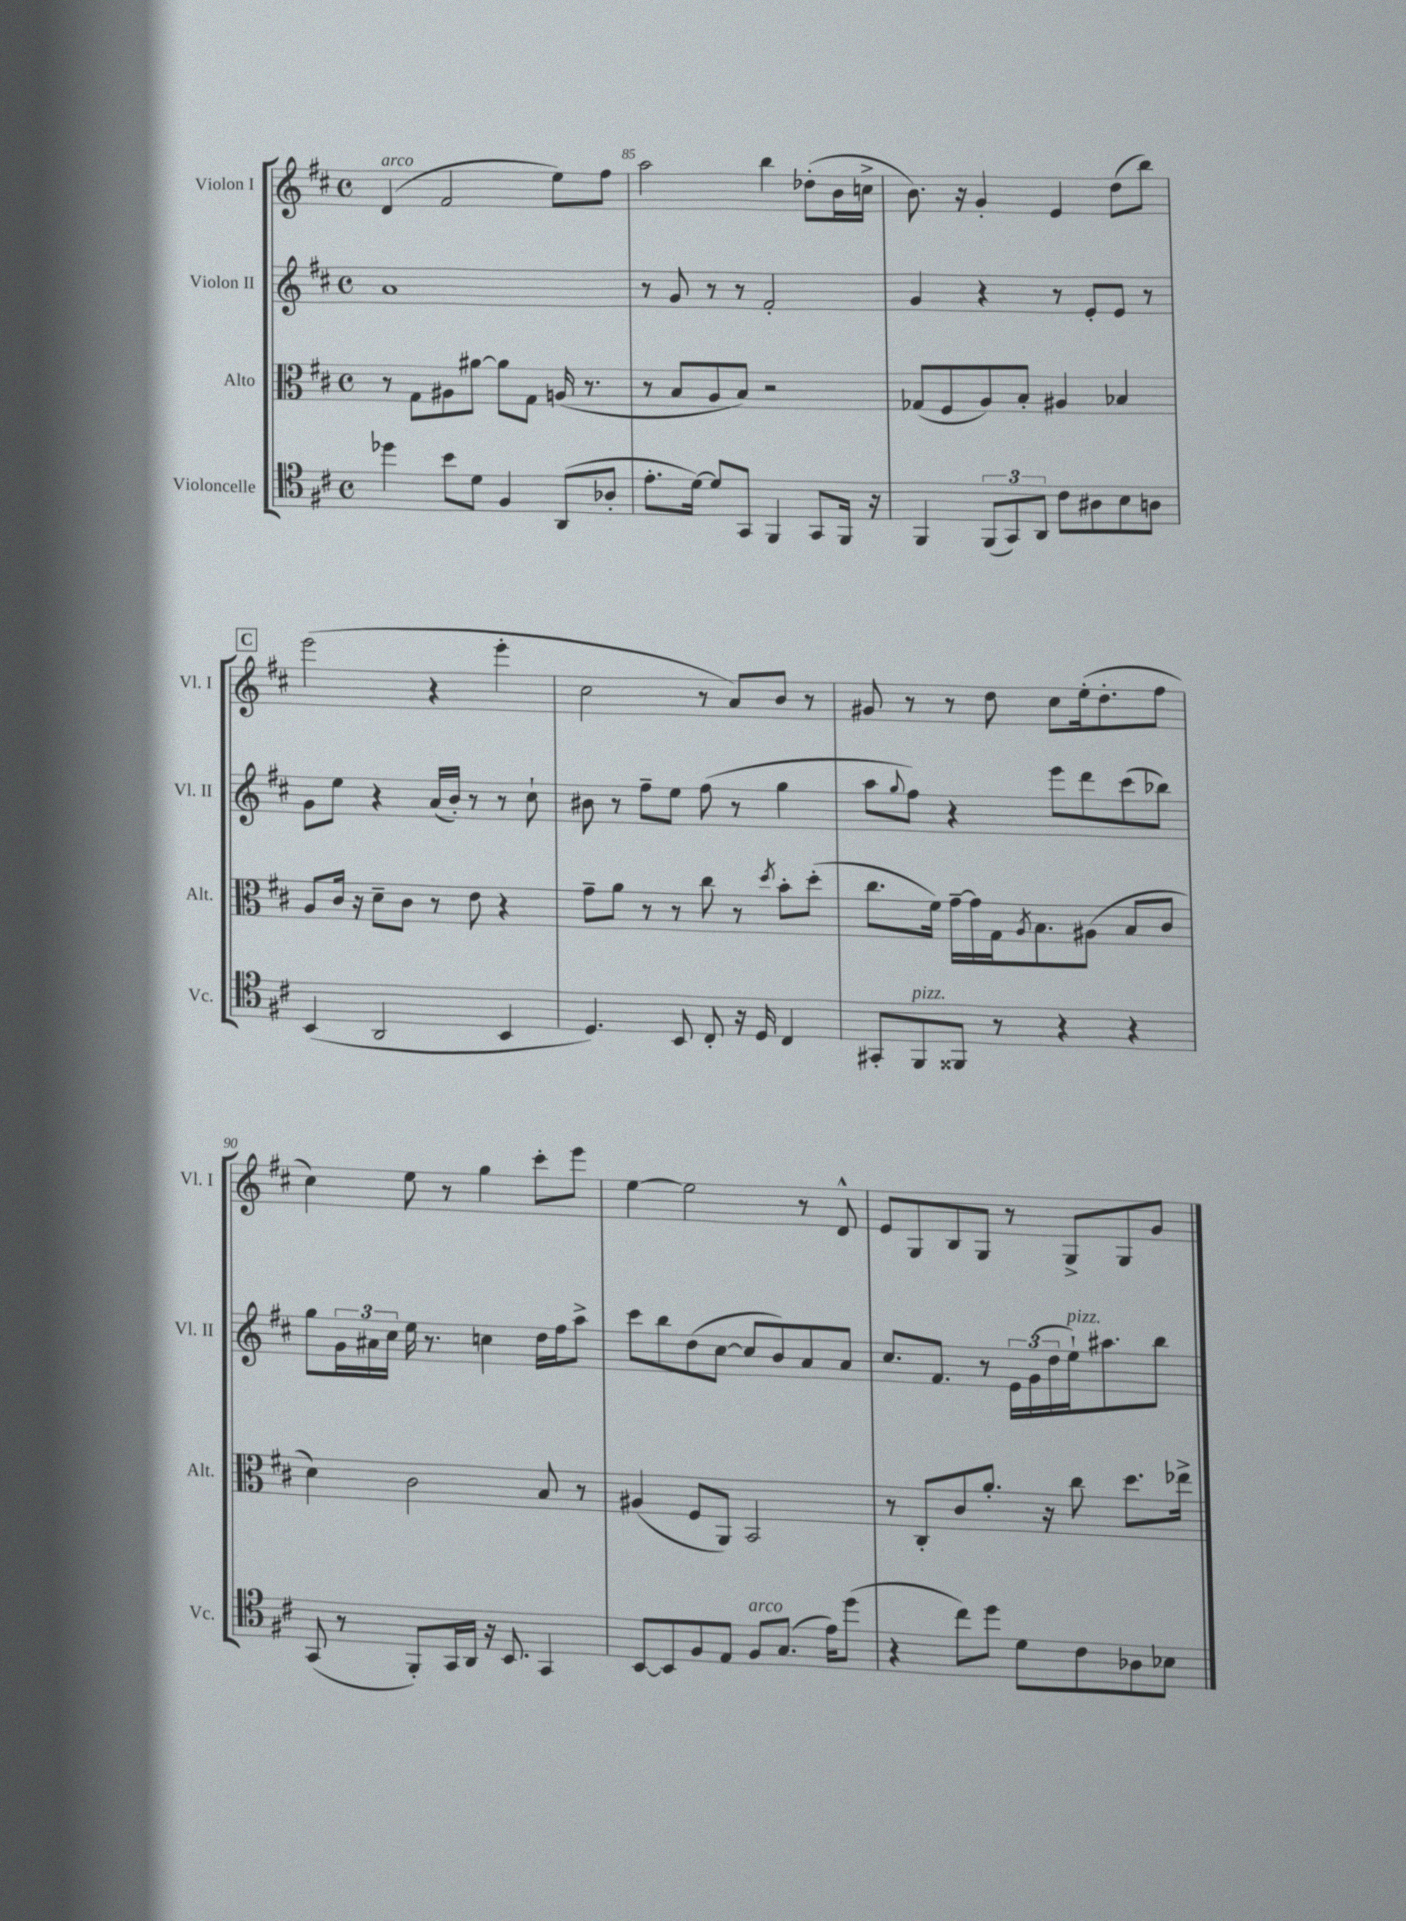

**kern	**kern	**kern	**kern
*part4	*part3	*part2	*part1
*staff4	*staff3	*staff2	*staff1
*I"Violoncelle	*I"Alto	*I"Violon II	*I"Violon I
*I'Vc.	*I'Alt.	*I'Vl. II	*I'Vl. I
*clefC4	*clefC3	*clefG2	*clefG2
*k[f#c#]	*k[f#c#]	*k[f#c#]	*k[f#c#]
*M4/4	*M4/4	*M4/4	*M4/4
*met(c)	*met(c)	*met(c)	*met(c)
=84	=84	=84	=84
!	!	!	!LO:TX:a:i:t=arco
4dd-X\	8r	1a	(4d/
.	8G\L	.	.
8b\L	8A#X\	.	2f#/
8d\J	[8a#X\J	.	.
4F#/	8a#\L]	.	.
.	8G\J	.	.
(8AA/L	(16An/	.	8ee\L)
.	8.r	.	.
8A-X'/J	.	.	8ff#\J
=85	=85	=85	=85
8.e'\L	8r	8r	2aa\
.	8B/L	8g/	.
[16d\Jk)	.	.	.
8d/L]	8A/	8r	.
8GG/J	8B/J)	8r	.
4FF#/	2r	2f#'/	4bb\
8GG/L	.	.	(8dd-X'\L
16FF#/Jk	.	.	16b\L
16r	.	.	16ccn^\JJ
=86	=86	=86	=86
4FF#/	(8G-X/L	4g/	8.b\)
.	8F#/	.	.
.	.	.	16r
(12FF#/L	8A/)	4r	4g'/
12GG/)	.	.	.
.	8B'/J	.	.
12AA/J	.	.	.
8c#\L	4A#X/	8r	4e/
8A#X\	.	8e'/L	.
8B\	4B-X/	8e/J	(8dd\L
8An\J	.	8r	8bb\J)
!!LO:LB:g=z
!!LO:REH:place=s1:t=C
=87	=87	=87	=87
(4BB/	8A/L	8g\L	(2eee\
.	16c#/Jk	8ee\J	.
.	16r	.	.
2AA/	8d~\L	4r	.
.	8c#\J	.	.
.	8r	(16a/LL	4r
.	.	16b'/JJ)	.
.	8e\	8r	.
4BB/	4r	8r	4eee'\
.	.	8cc#`\	.
=88	=88	=88	=88
4.D/)	8g~\L	8b#X\	2cc#\
.	8a\J	8r	.
.	8r	8ff#~\L	.
8BB/	8r	8ee\J	.
8C#'/	8cc#\	(8ff#\	8r
16r	8r	8r	8a/L)
16D/	.	.	.
.	8qdd/	.	.
4C#/	8b'\L	4gg\	8b/J
.	(8dd'\J	.	8r
=89	=89	=89	=89
8GG#X'/L	8.cc#\L	8aa\L	8g#X/
.	.	8qqgg/	.
!LO:TX:a:i:t=pizz.	!	!	!
8FF#/	.	8ff#\J)	8r
.	16f#\Jk)	.	.
8FF##X/J	[16g~\LL	4r	8r
.	16g\]	.	.
8r	16G\J	.	8dd\
.	8qA/	.	.
.	8.B\	.	.
4r	.	8eee\L	8cc#\L
.	(8A#X\J	8ddd\	(16ee'\k
.	.	.	8.dd'\
4r	8B/L	(8ccc#\	.
.	8c#/J	8bb-X\J)	8ff#\J
!!LO:LB:g=z
=90	=90	=90	=90
(8GG/	4d\)	8gg\L	4cc#\)
8r	.	24g\L	.
.	.	24a#X\	.
.	.	24cc#\JJ	.
8FF#'/L)	2c#\	16ee\	8ee\
.	.	8.r	.
16GG/L	.	.	8r
16AA/JJ	.	.	.
16r	.	4ccn\	4gg\
8.BB/	.	.	.
4GG/	8B/	16dd\LL	8ccc#'\L
.	.	16ff#\J	.
.	8r	8aa^\J	8eee\J
=91	=91	=91	=91
[8BB/L	(4A#X/	8ccc#\L	[4ee\
8BB/]	.	8bb\	.
8F#/	8F#/L	(8dd\	2ee\]
8E/J	8AA/J)	[8cc#\J	.
!LO:TX:a:i:t=arco	!	!	!
8F#/L	2BB/	8cc#/L]	.
(8.G/J	.	8b/)	.
.	.	8a/	8r
16e\KL)	.	.	.
(8dd\J	.	8a/J	8d^^/
=92	=92	=92	=92
4r	8r	8.cc#/L	8e/L
.	8C#'/L	.	8G/
.	.	8.f#/J	.
8cc#\L)	8c#/	.	8B/
8dd\J	8.a'/J	8r	8G/J
8d\L	.	24e\LL	8r
.	.	(24g\	.
.	16r	.	.
.	.	24dd\	.
!	!	!LO:TX:a:i:t=pizz.	!
8c#\	8cc#\	16ee`\J)	8G^/L
.	.	8.aa#X\	.
8A-X\	8.dd\L	.	8G/
8B-X\J	.	8bb\J	8g/J
.	16ee-X^\Jk	.	.
==	==	==	==
*-	*-	*-	*-
